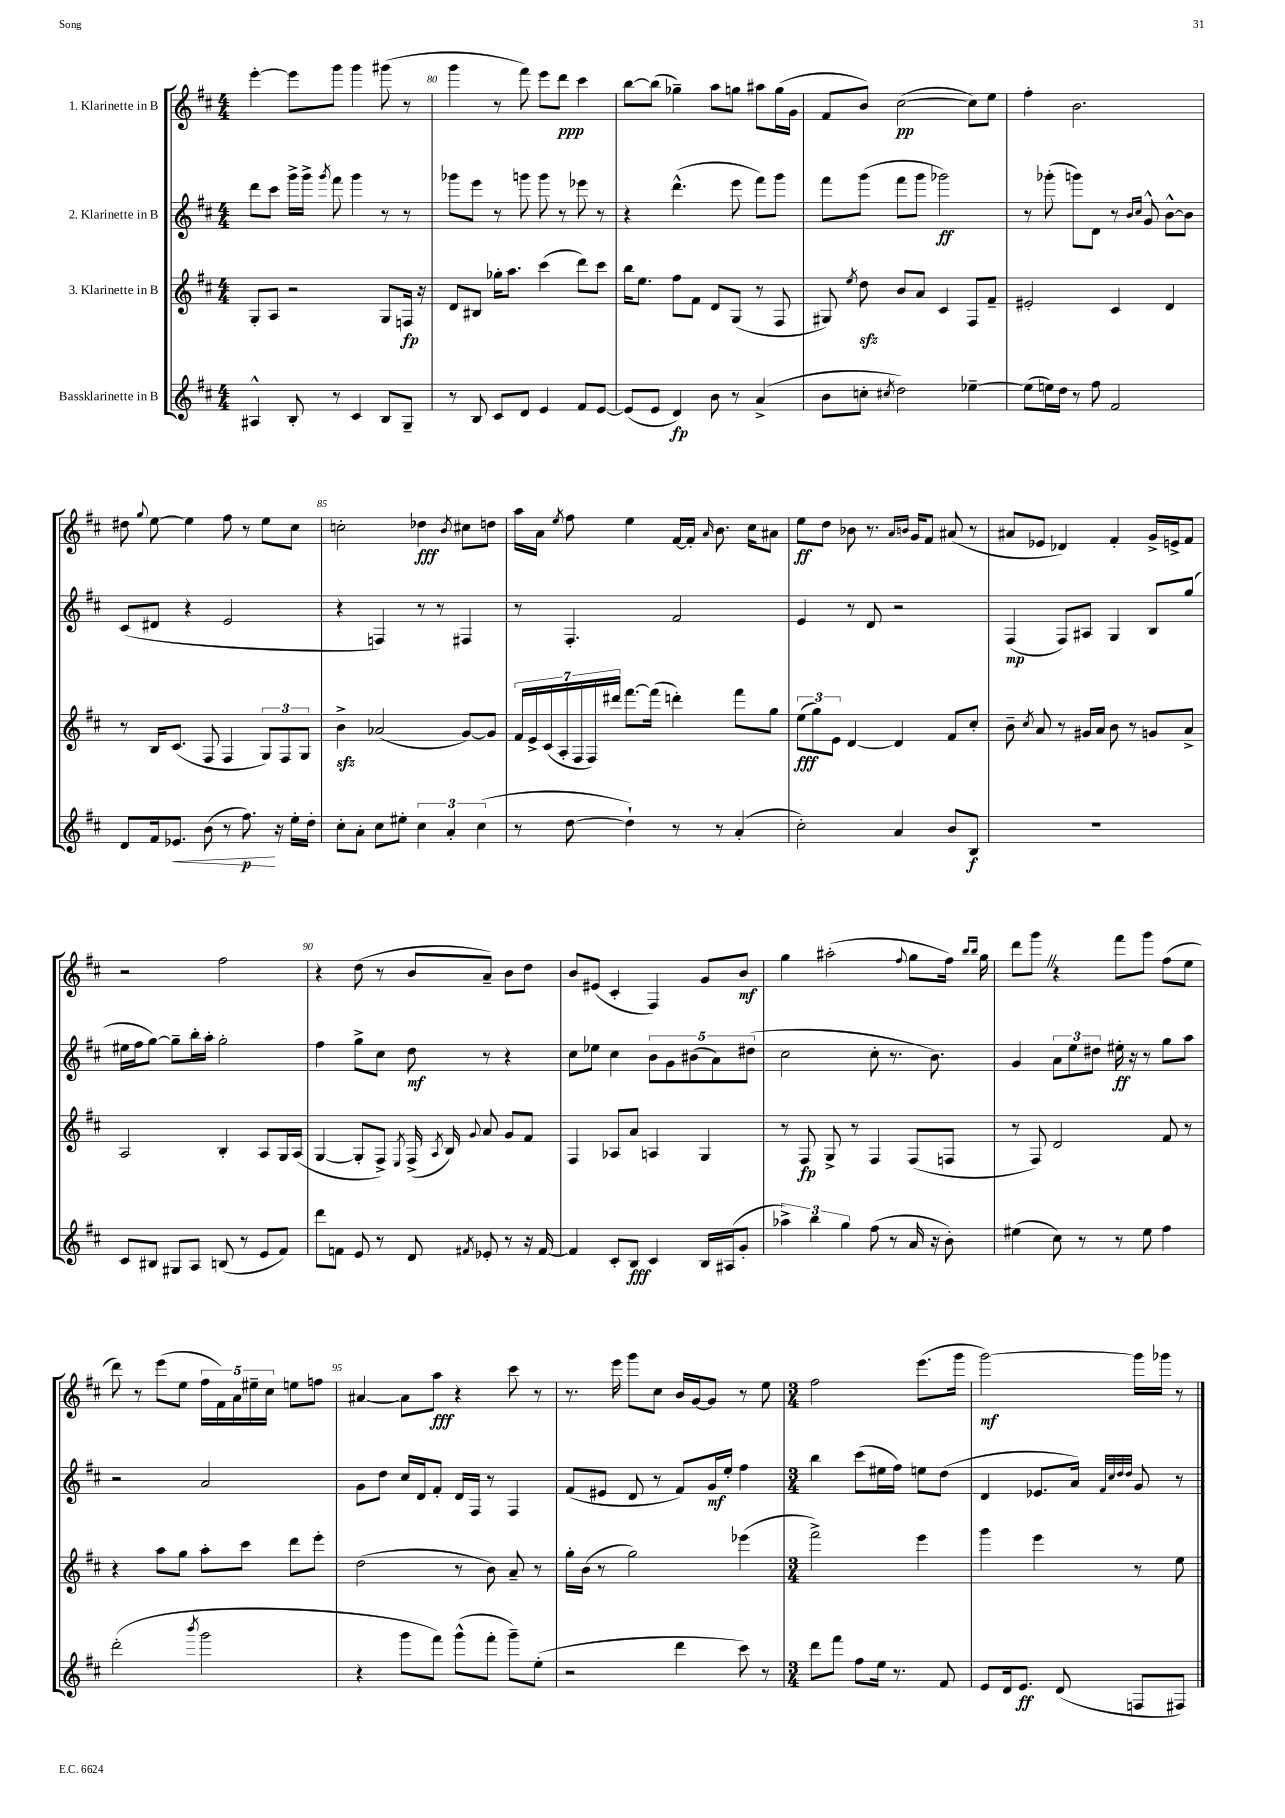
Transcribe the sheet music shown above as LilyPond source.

<<
\new StaffGroup <<
\new Staff = "s0" \with { instrumentName = "1. Klarinette in B" } {
    \clef treble \key d \major \numericTimeSignature \time 4/4
    \autoBeamOff e'''4~-. e'''8[ g'''8] g'''4 gis'''8( r8 |
    g'''4 r8 fis'''8) e'''8[ d'''8]\ppp cis'''4 |
    b''8[~ b''8]( ges''4--) a''8[ g''8] ais''8[ g''16( g'16] |
    fis'8[ b'8]) cis''2~\pp( cis''8[) e''8] |
    fis''4-. b'2. |
    dis''8 \appoggiatura { g''8 } e''8~ e''4 fis''8 r8 e''8[ cis''8] |
    c''2-. des''4\fff \acciaccatura { b'8 } cis''8[ d''8] |
    a''16[ a'16] \acciaccatura { e''8 } fis''8 e''4 fis'16[~ fis'16]-. \grace { a'16 } b'8. cis''16[ ais'8] |
    e''8[\ff d''8] bes'8 r8. \grace { a'16[ b'16] } g'16[ fis'8] ais'8( r8 |
    ais'8[ ees'8] des'4) fis'4-. g'16[-> e'16-> fis'8] |
    r2 fis''2 |
    r4 d''8( r8 b'8[ a'8]--) b'8[ d''8] |
    b'8[ eis'8]( cis'4-. fis4) g'8[ b'8]\mf |
    g''4 ais''2-.( \appoggiatura { fis''8 } g''8[ fis''16]) \grace { b''16[ b''16] } g''16 |
    d'''8[ g'''8] \once \override BreathingSign.text = \markup { \musicglyph "scripts.caesura.straight" } \breathe r4 fis'''8[ g'''8] fis''8[( e''8] |
    d'''8) r8 e'''8[( e''8] \tuplet 5/4 { fis''16[ fis'16) a'16 eis''16-- cis''16] } e''8[ f''8] |
    ais'4~ ais'8[ a''8]\fff r4 cis'''8 r8 |
    r8. e'''16 g'''8[ cis''8] b'16[ g'16~ g'8] r8 e''8 |
    \numericTimeSignature \time 3/4 fis''2 e'''8.[( g'''16] |
    g'''2~\mf) g'''16[ ges'''16] r8 \bar "|." |
}
\new Staff = "s1" \with { instrumentName = "2. Klarinette in B" } {
    \clef treble \key d \major \numericTimeSignature \time 4/4
    \autoBeamOff d'''8[ cis'''8] g'''16[-> g'''16]-> \acciaccatura { g'''8 } fis'''8 g'''4 r8 r8 |
    ges'''8[ e'''8] r8 g'''8 g'''8 r8 ees'''8 r8 |
    r4 d'''4.-^( e'''8 fis'''8[) g'''8] |
    fis'''8[ g'''8]( fis'''8[ g'''8] ges'''2\ff) |
    r8 ges'''8-.( g'''8[) d'8] r8 \grace { b'16[ cis''16] } g'8-^ b'8[~-^ b'8] |
    cis'8[( dis'8] r4 e'2 |
    r4 f4) r8 r8 fis4 |
    r8 fis4.-. fis'2 |
    e'4 r8 d'8 r2 |
    fis4\mp( fis8[) ais8] g4 b8[ g''8]( |
    eis''16[ fis''16 g''8]~) g''8[-- b''16-. a''16]-. g''2-. |
    fis''4 g''8[-> cis''8] d''8\mf r8 r4 |
    cis''8[ ees''8] cis''4 \tuplet 5/4 { b'8[ g'8 bis'8( a'8) dis''8]( } |
    cis''2 cis''8-. r8. b'8.) |
    g'4 \tuplet 3/2 { a'8[ e''8 dis''8] } eis''16-.\ff r16 r8 g''8[ a''8] |
    r2 a'2 |
    g'8[ d''8] cis''16[ d'16 fis'8]-. d'16[ fis16] r8 fis4 |
    fis'8[( eis'8] d'8 r8 fis'8[) g'16\mf e''16]-. fis''4 |
    \numericTimeSignature \time 3/4 b''4 cis'''8[( eis''16 fis''16]) e''8[ d''8]( |
    d'4 ees'8.[ a'16]) \grace { fis'32[ cis''32 d''32 d''32] } g'8 r8 \bar "|." |
}
\new Staff = "s2" \with { instrumentName = "3. Klarinette in B" } {
    \clef treble \key d \major \numericTimeSignature \time 4/4
    \autoBeamOff g8[-. a8] r2 g8[ f16]\fp r16 |
    d'8[ bis8] ges''16[-. a''8.] cis'''4( d'''8[) cis'''8] |
    b''16[ e''8.] fis''8[ fis'8] d'8[ g8]( r8 fis8 |
    gis8) \acciaccatura { e''8 } d''8\sfz b'8[ a'8] cis'4 fis8[ fis'8]-- |
    eis'2-. cis'4 d'4 |
    r8 b16[ cis'8.]( fis8 fis4 \tuplet 3/2 { g8[) fis8 g8] } |
    b'4->\sfz aes'2( g'8[~) g'8] |
    \tuplet 7/4 { fis'16[ e'16-> cis'16( a16-. fis16 fis16) dis'''16] } fis'''8.[~ fis'''16]( d'''4-.) fis'''8[ g''8] |
    \tuplet 3/2 { e''8[\fff( g''8) e'8] } d'4~ d'4 fis'8[ cis''8]-. |
    b'8-- \acciaccatura { cis''8 } a'8 r8 gis'16[ a'16] b'8 r8 g'8[ a'8]-> |
    a2 b4-. a8[ g16 a16]( |
    g4~ g8[-. fis8]->) \acciaccatura { e8 } fis16->( \acciaccatura { a8 } b16) \appoggiatura { g'8 } a'8 g'8[ fis'8] |
    fis4 aes8[ a'8] a4 g4 |
    r8 fis8\fp g8-> r8 fis4 fis8[( f8] |
    r8 fis8) d'2 fis'8 r8 |
    r4 a''8[ g''8] a''8[-. cis'''8] d'''8[ e'''8]-. |
    d''2( r8 b'8) a'8-- r8 |
    g''16[-. b'16]( r8 g''2) ees'''4( |
    \numericTimeSignature \time 3/4 fis'''2->) e'''4 |
    g'''4 e'''4 r8 e''8 \bar "|." |
}
\new Staff = "s3" \with { instrumentName = "Bassklarinette in B" } {
    \clef treble \key d \major \numericTimeSignature \time 4/4
    \autoBeamOff ais4-^ b8-. r8 cis'4 b8[ g8]-- |
    r8 b8 cis'8[ d'8] e'4 fis'8[ e'8]~ |
    e'8[( e'8] d'4\fp) b'8 r8 a'4->( |
    b'8[ c''8]-. \acciaccatura { cis''8 } d''2) ees''4~-- |
    ees''8[( e''16) d''16] r8 fis''8 fis'2 |
    d'8[ fis'16 ees'8.]\< b'8( r8 fis''8.\p\!) r16 e''16[-. d''16]-. |
    cis''8[-. a'8]-. cis''8[ eis''8]-. \tuplet 3/2 { cis''4 a'4-. cis''4( } |
    r8 d''8~ d''4-!) r8 r8 a'4-.( |
    cis''2-.) a'4 b'8[ b8]\f |
    R1 |
    cis'8[ bis8] gis8[ a8] b8( r8 e'8[ fis'8]) |
    d'''8[ f'8] e'8 r8 d'8 \acciaccatura { fis'8 } ees'8-. r8 r16 fis'16~ |
    fis'4 cis'8[-. b8]\fff cis'4 b16[ ais16( g'8]-. |
    \tuplet 3/2 { aes''4->) b''4 g''4 } fis''8( r8 a'16 r16 b'8-.) |
    eis''4( cis''8) r8 r8 eis''8 fis''4 |
    d'''2-.( \acciaccatura { b'''8 } g'''2 |
    r4 g'''8[ fis'''8]) g'''8[-^( fis'''8]-. g'''8[--) e''8]-.( |
    r2 d'''4 cis'''8) r8 |
    \numericTimeSignature \time 3/4 d'''8[ fis'''8] fis''8[ e''16] r8. fis'8 |
    e'8[ d'16 e'8.]\ff d'8( f8[ fis8]) \bar "|." |
}
>>
>>
\layout { \context { \Score currentBarNumber = #79 \override BarNumber.break-visibility = ##(#f #t #t) barNumberVisibility = #(every-nth-bar-number-visible 5) } }
